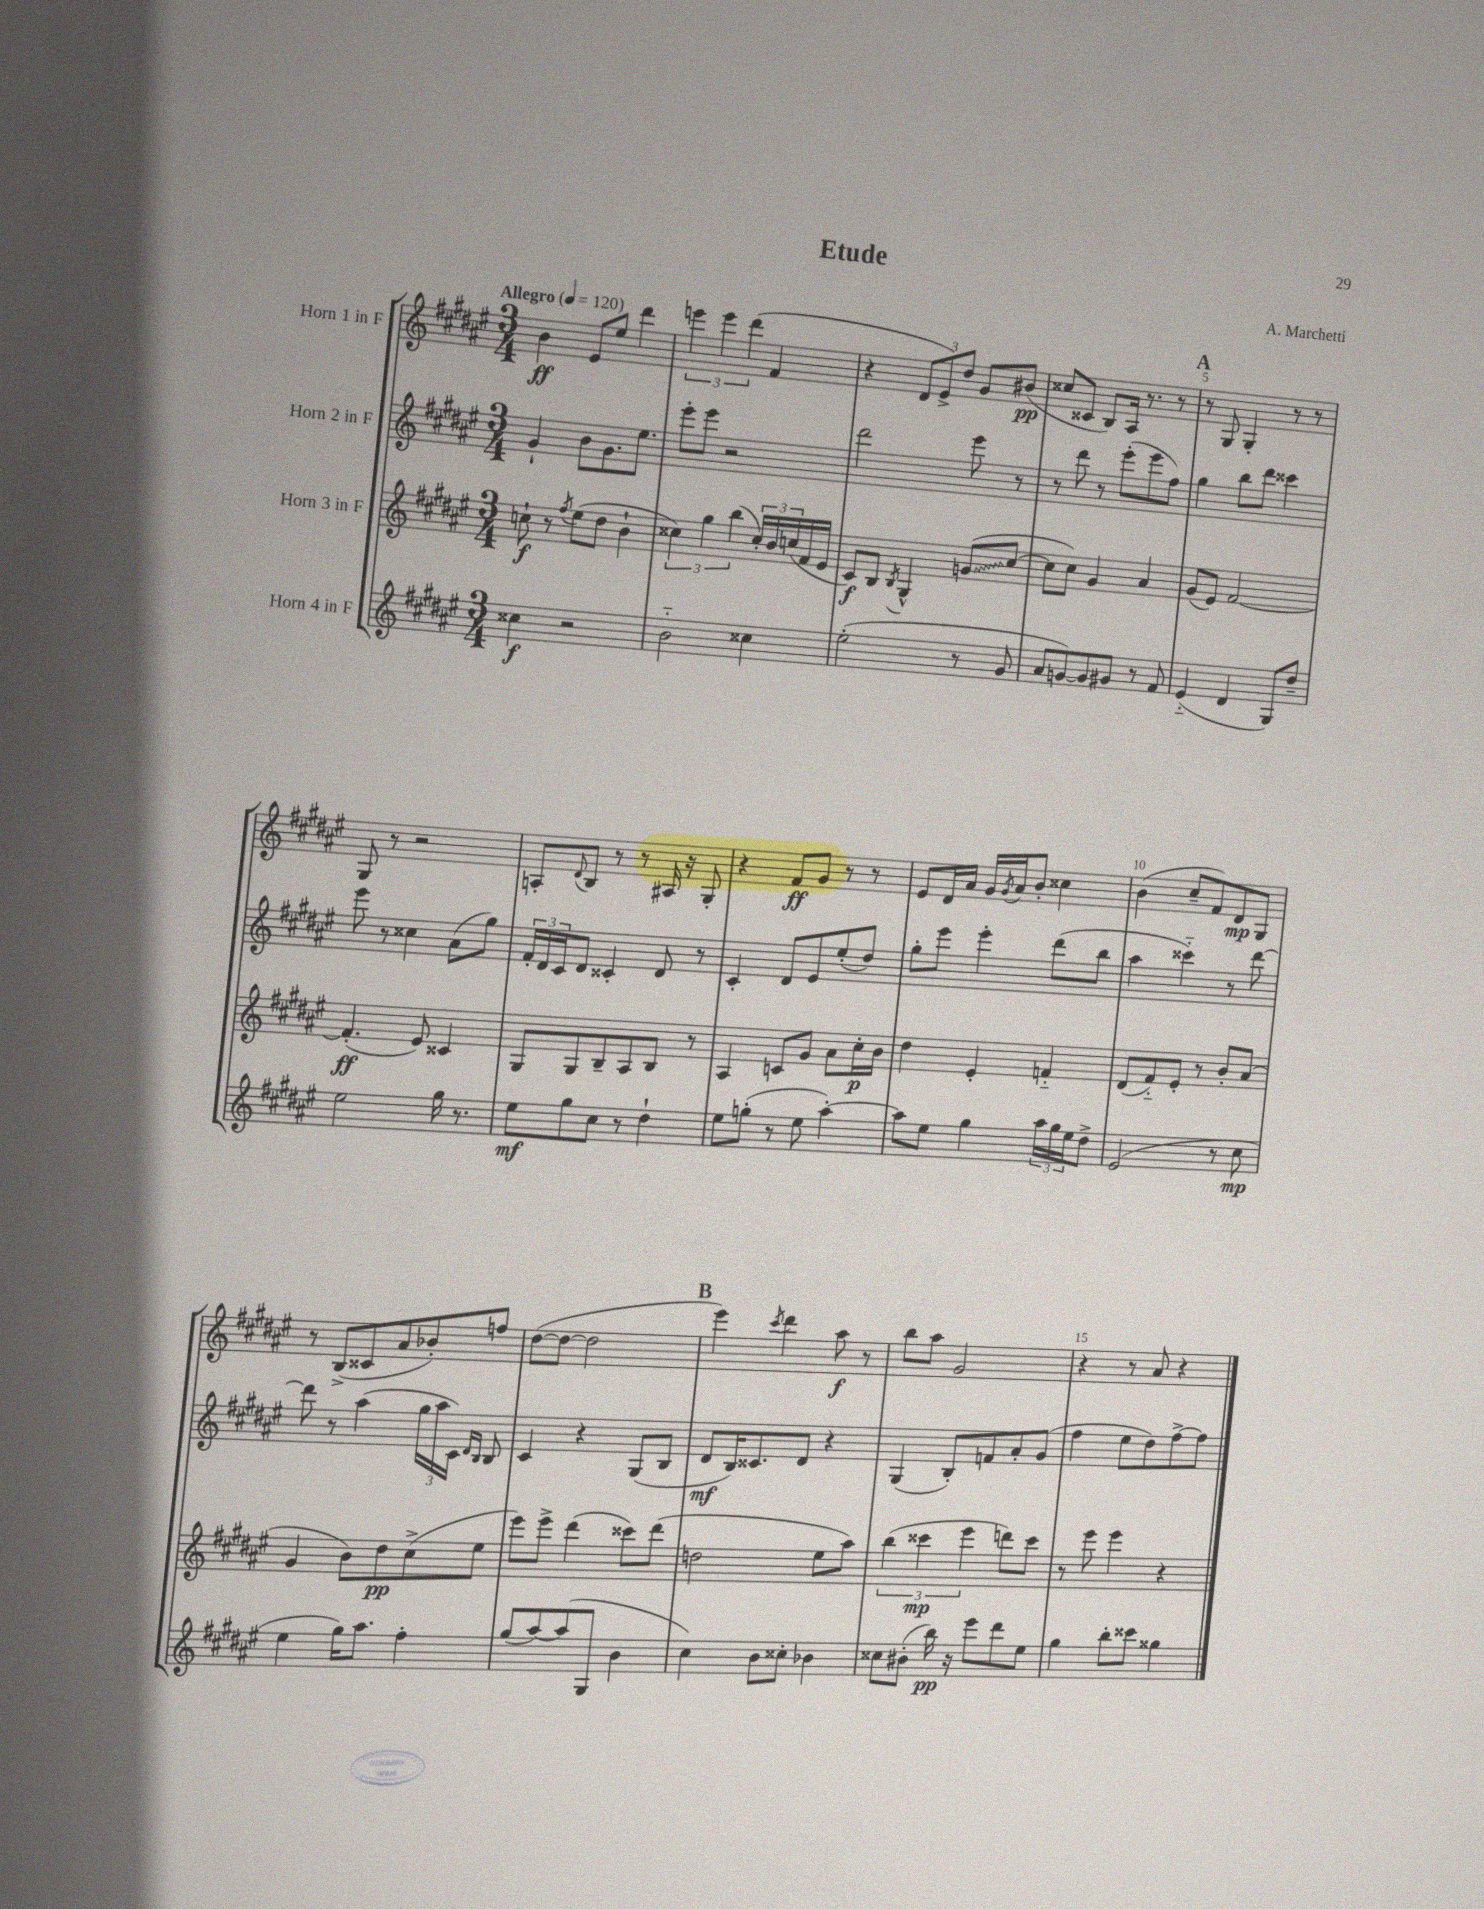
\header { title = "Etude" composer = "A. Marchetti" }
<<
\new StaffGroup <<
\new Staff = "s0" \with { instrumentName = "Horn 1 in F" } {
    \clef treble \key fis \major \numericTimeSignature \time 3/4 \tempo "Allegro" 4 = 120
    b'4\ff eis'8 eis''8 dis'''4 |
    \tuplet 3/2 { e'''4 e'''4 dis'''4( } fis'4 |
    r4 \tuplet 3/2 { dis'8 eis'8->) dis''8 } gis'8 bis'8\pp( |
    cisis''8 cisis'8 b8) ais16 r8. r8 |
    \mark \markup { \bold "A" } r8 gis8 gis4-. r8 r8 |
    gis8 r8 r2 |
    a8-. \appoggiatura { dis'8 } b8 r8 r8 ais16 r16 gis8-. |
    r4 fis'8\ff gis'8 r8 r8 |
    eis'8 dis'16 ais'16 gis'16 \acciaccatura { gis'8 } ais'16 b'8-. cisis''4 |
    b'4( cis''8-- fis'8) dis'8\mp gis8 |
    r8 b8->( cisis'8 ais'8 bes'8-.) f''8 |
    dis''8~( dis''8~ dis''2 |
    \mark \markup { \bold "B" } eis'''4) \acciaccatura { cis'''8 } dis'''4 ais''8\f r8 |
    b''8 ais''8 gis'2 |
    r4 r8 ais'8 r4 \bar "|." |
}
\new Staff = "s1" \with { instrumentName = "Horn 2 in F" } {
    \clef treble \key fis \major \numericTimeSignature \time 3/4
    gis'4-! b'8 gis'8. eis''8. |
    eis'''8-. eis'''8 r2 |
    dis'''2 eis'''8 r8 |
    r8 dis'''8 r8 eis'''8-.( eis'''8 fis''8) |
    \mark \markup { \bold "A" } gis''4 b''8 dis'''8 cisis'''4 |
    eis'''8 r8 cisis''4 ais'8( gis''8) |
    \tuplet 3/2 { fis'16-. dis'16 cis'16 } dis'8 cisis'4-. dis'8 r8 |
    cis'4-. dis'8 eis'8 eis''8-.( dis''8) |
    gis''8-. eis'''8 eis'''4-. dis'''8( b''8 |
    ais''4 cisis'''4-_) r8 dis'''8~ |
    dis'''8 r8 ais''4( \tuplet 3/2 { gis''16 ais''16 cis'16) } \grace { dis'16 b16 } b8 |
    cis'4 r4 gis8( b8 |
    \mark \markup { \bold "B" } dis'8\mf b16) cisis'8. dis'8 r4 |
    gis4( b8-.) f'8 ais'8-. gis'8( |
    fis''4 eis''8 dis''8) fis''8~-> fis''8 \bar "|." |
}
\new Staff = "s2" \with { instrumentName = "Horn 3 in F" } {
    \clef treble \key fis \major \numericTimeSignature \time 3/4
    c''8-!\f r8 \acciaccatura { fis''8 } eis''8( dis''8 b'4-! |
    \tuplet 3/2 { cisis''4) gis''4 b''4( } \tuplet 3/2 { cisis''16-.) b'16 c''16( } fis'16 eis'16 |
    cis'8\f) b8 \acciaccatura { b8 } gis4-^ \once \override Glissando.style = #'zigzag g'8\glissando( cis''8~ |
    cis''8 cis''8) gis'4 ais'4 |
    \mark \markup { \bold "A" } gis'8( eis'8) fis'2~ |
    fis'4.-.\ff( eis'8) cisis'4 |
    gis8 gis8 b8-- ais8 b8 r8 |
    ais4 c'8 gis'8 ais'8 cis''16-.\p b'16 |
    dis''4 eis'4-. f'4-_ |
    dis'8( fis'8-_) eis'8-. r8 b'8-. ais'8( |
    gis'4 b'8) dis''8\pp cis''8->( eis''8 |
    eis'''8) eis'''8-> dis'''4( cisis'''8) dis'''8( |
    \mark \markup { \bold "B" } d''2 eis''8 ais''8) |
    \tuplet 3/2 { b''4( cisis'''4\mp eis'''4 } d'''8) cisis'''8 |
    r8 eis'''8 eis'''4 r4 \bar "|." |
}
\new Staff = "s3" \with { instrumentName = "Horn 4 in F" } {
    \clef treble \key fis \major \numericTimeSignature \time 3/4
    cisis''4\f r2 |
    b'2-_ cisis''4 |
    eis''2-.( r8 gis'8 |
    ais'8 g'8~) g'8 gis'8 r8 fis'8 |
    \mark \markup { \bold "A" } eis'4-_( dis'4 gis8) dis''8-- |
    eis''2 gis''16 r8. |
    eis''8\mf gis''8 cis''8 r8 dis''4-! |
    eis''8 g''8-.( r8 eis''8 ais''4~-.) |
    ais''8 eis''8 gis''4 \tuplet 3/2 { ais''16 gis''16 eis''16 } dis''8-> |
    eis'2( r8 cis''8\mp |
    eis''4 gis''16) ais''8. fis''4-. |
    gis''8( ais''8~) ais''8( gis8 b'4 |
    \mark \markup { \bold "B" } cis''4) b'8 cisis''8-. bes'4 |
    cisis''8 bis'8-.( b''16\pp) r16 eis'''8 dis'''8 eis''8 |
    gis''4 b''8-. cisis'''8 gisis''4 \bar "|." |
}
>>
>>
\layout { \context { \Score \override BarNumber.break-visibility = ##(#f #t #t) barNumberVisibility = #(every-nth-bar-number-visible 5) } }
